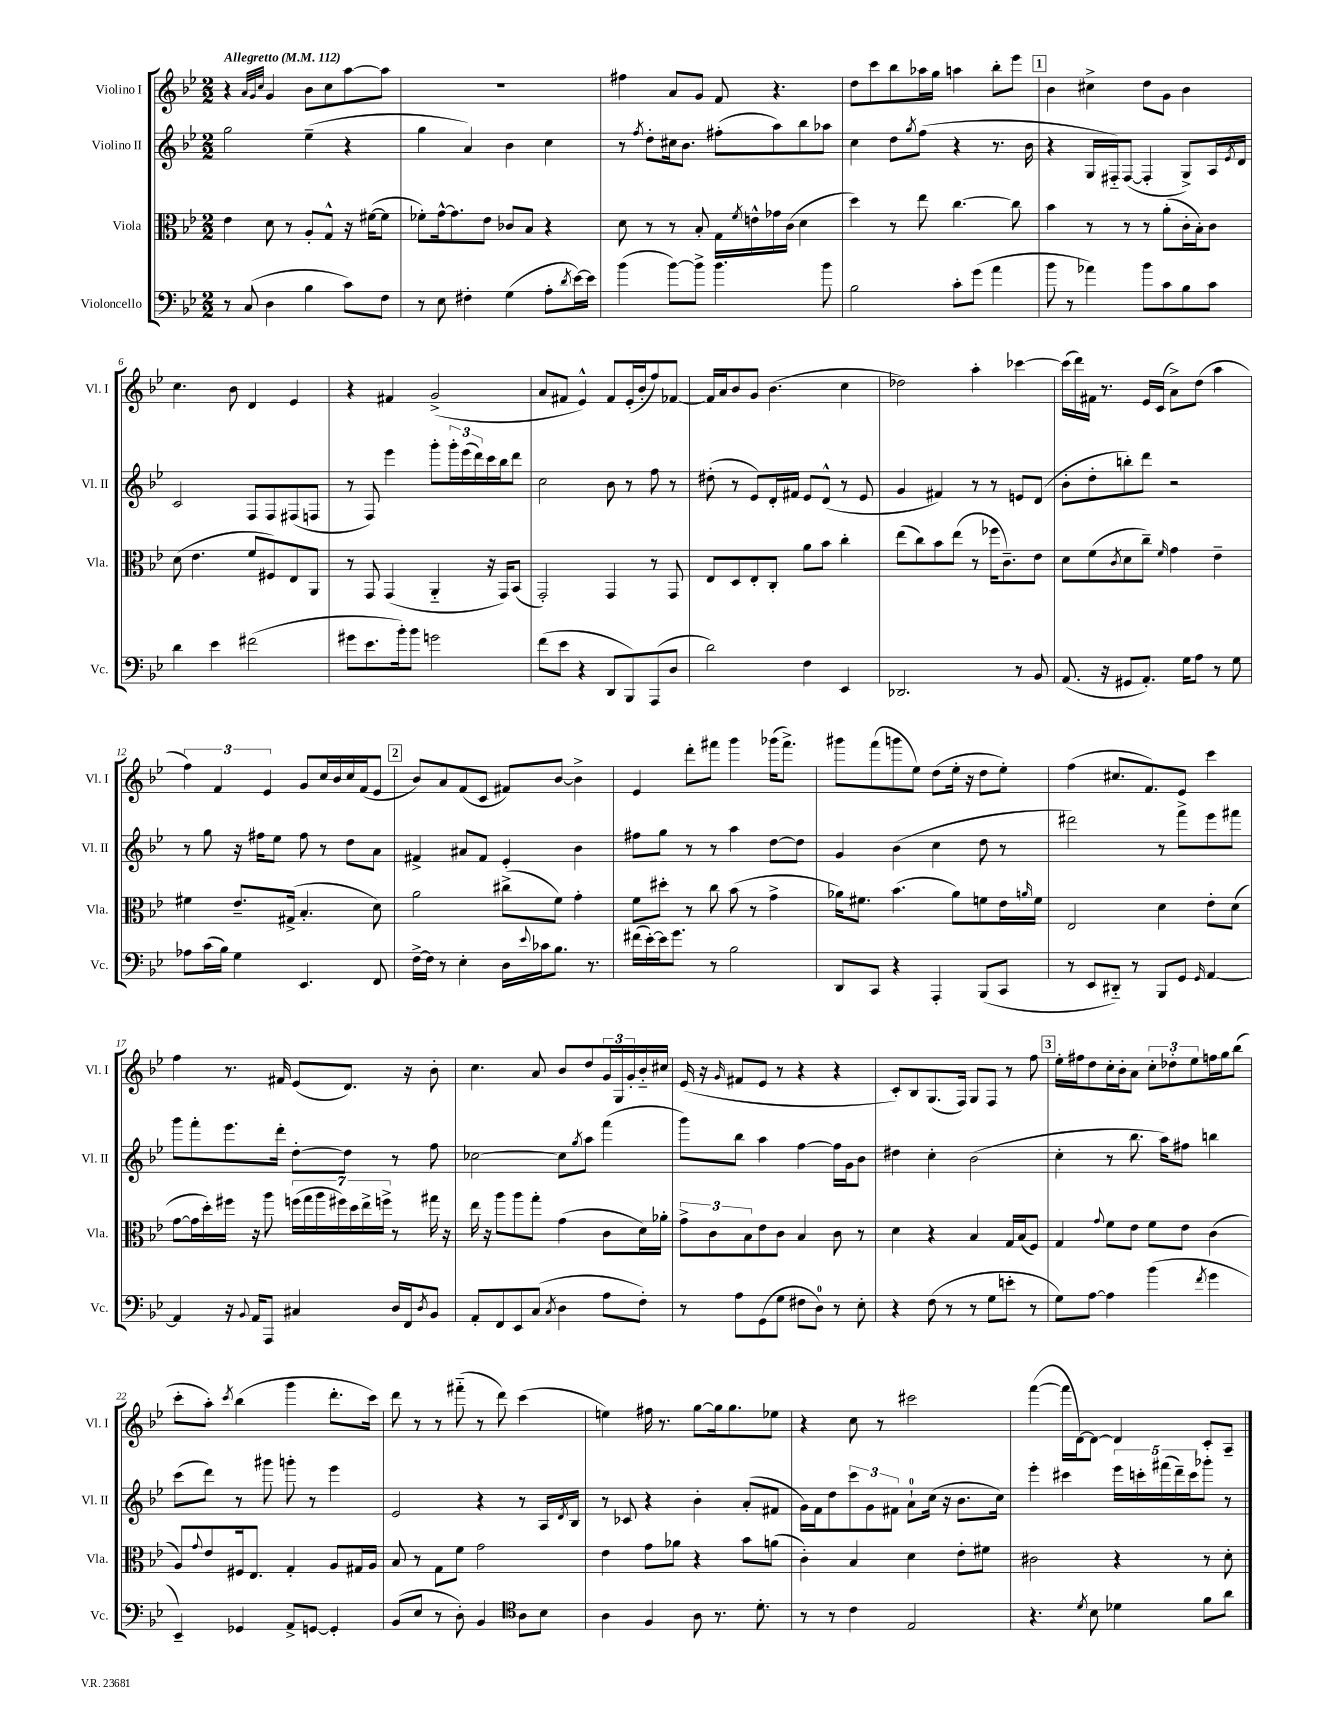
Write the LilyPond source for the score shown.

<<
\new StaffGroup <<
\new Staff = "s0" \with { instrumentName = "Violino I" shortInstrumentName = "Vl. I" } {
    \clef treble \key bes \major \numericTimeSignature \time 2/2 \tempo "Allegretto" 4 = 112
    r4 \grace { a'32 g'32 c''32 } g'4 bes'8 c''8 a''8~ a''8 |
    R1 |
    fis''4 a'8 g'8 f'8 r4. |
    d''8 c'''8 bes''8 aes''16 g''16 a''4 bes''8-. ees'''8 |
    \mark \markup { \box "1" } bes'4 cis''4-> d''8 g'8 bes'4 |
    c''4. bes'8 d'4 ees'4 |
    r4 fis'4 g'2->( |
    a'8 fis'8 ees'4-^) fis'8 ees'16-.( bes'16-. f''8) fes'8~ |
    fes'16 a'16 bes'8 g'8 bes'4.( c''4 |
    des''2) a''4-. ces'''4~ |
    ces'''16( d'''16) fis'16 r8. ees'16 c'16( a'8->) d''8( a''4 |
    \tuplet 3/2 { f''4) f'4 ees'4 } g'8 c''16 bes'16 c''16 f'16( ees'8 |
    \mark \markup { \box "2" } bes'8) a'8 f'8( c'8 fis'8) bes'8~ bes'4-> |
    ees'4 d'''8-. fis'''8 g'''4 ges'''16( fis'''8.->) |
    gis'''8 f'''8( g'''8 ees''8) d''8( ees''16-. r16 d''8 ees''8-.) |
    f''4( cis''8. f'8.) ees'8 c'''4 |
    f''4 r8. fis'16 ees'8( d'8.) r16 bes'8-. |
    c''4. a'8 bes'8 d''8 \tuplet 3/2 { g'16 g16 g'16-. } bes'16-_ cis''16 |
    ees'16( r16 \grace { g'16 } fis'8 ees'8 r8 r4 r4 |
    c'8-.) bes8 g8.( f16) g8 f8 r8 f''8 |
    \mark \markup { \box "3" } ees''16-. fis''16 d''8 c''16-. bes'16-. a'8 \tuplet 3/2 { c''8-. des''8-. ees''8 } f''16 g''16 bes''8( |
    c'''8-. a''8-.) \acciaccatura { c'''8 } bes''4( g'''4 d'''8.-. c'''16) |
    d'''8 r8 r8 fis'''8-_( r8 d'''8) c'''4( |
    e''4) fis''16 r8. g''8~ g''16 g''8. ees''8 |
    r4 c''8 r8 cis'''2 |
    f'''4~( f'''16 d'16~) d'8~ d'4 c'8-. a8-- \bar "|." |
}
\new Staff = "s1" \with { instrumentName = "Violino II" shortInstrumentName = "Vl. II" } {
    \clef treble \key bes \major \numericTimeSignature \time 2/2
    g''2 ees''4--( r4 |
    g''4 a'4) bes'4 c''4 |
    r8 \acciaccatura { f''8 } d''8-. cis''16 bes'8. fis''8-.( a''8) bes''8 aes''8 |
    c''4 d''8 \acciaccatura { g''8 } f''8( r4 r8. bes'16 |
    \mark \markup { \box "1" } r4 g16 fis16-_) fis8~( fis4-. g8->) a16 \acciaccatura { ees'8 } d'16 |
    c'2 f8 f8 fis8( f8 |
    r8 f8) ees'''4 g'''8-. \tuplet 3/2 { g'''16-. ees'''16( d'''16) } c'''16 bes''16 d'''8 |
    c''2 bes'8 r8 f''8 r8 |
    dis''8-.( r8 ees'8) d'16-. fis'16 ees'8 d'8-^( r8 ees'8 |
    g'4 fis'4) r8 r8 e'8 d'8( |
    bes'8-. d''8-. b''8-.) d'''8 r2 |
    r8 g''8 r16 fis''16 ees''8 fis''8 r8 d''8 a'8 |
    \mark \markup { \box "2" } fis'4-> ais'8 fis'8 ees'4-. bes'4 |
    fis''8 g''8 r8 r8 a''4 d''8~ d''8 |
    g'4 bes'4( c''4 d''8 r8 |
    dis'''2) r8 f'''8-> ees'''8 fis'''8 |
    g'''8 f'''8-. ees'''8. d'''16-. d''8~-. d''8 r8 f''8 |
    ces''2~ ces''8 \acciaccatura { g''8 } a''8 f'''4( |
    g'''8) bes''8 a''4 f''4~ f''16 g'16 bes'8 |
    dis''4 c''4-. bes'2( |
    \mark \markup { \box "3" } c''4-. r8 bes''8. a''16) fis''8 b''4 |
    c'''8( d'''8) r8 gis'''8 g'''8-. r8 ees'''4 |
    ees'2 r4 r8 a16 \acciaccatura { d'8 } bes16 |
    r8 ces'8 r4 bes'4-. a'8-.( fis'8 |
    g'16) f'16 d''8 \tuplet 3/2 { c'''8 g'8 fis'8 } a'8-0-! c''16( r16 bes'8. c''16) |
    ees'''4-. cis'''4 \tuplet 5/4 { ees'''16 c'''16-. fis'''16( d'''16--) c'''16 } ges'''8-. r8 \bar "|." |
}
\new Staff = "s2" \with { instrumentName = "Viola" shortInstrumentName = "Vla." } {
    \clef alto \key bes \major \numericTimeSignature \time 2/2
    ees'4 d'8 r8 a8-. g8-^ r16 fis'16~( fis'8 |
    fes'8-.) g'16~-^ g'8. ees'8 ces'8 bes8 r4 |
    d'8 r8 r8 bes8-. g16 \acciaccatura { f'8 } e'16-^ ges'16 c'16( d'4 |
    d''4) r8 ees''8 c''4.~ c''8 |
    \mark \markup { \box "1" } bes'4 r8 r8 r8 a'8-.( c'16-. bes16-.) c'8 |
    d'8( ees'4. f'8 fis8) ees8 a,8 |
    r8 g,8 g,4( a,4-_ r16 g,16) bes,8( |
    g,2-.) g,4 r8 g,8 |
    ees8 d8 ees8-. c8-. a'8 bes'8 c''4-. |
    ees''8( c''8) bes'8 ees''8( r8 fes''16 c'8.--) ees'8 |
    d'8 f'8( \acciaccatura { c'8 } d'8 c''8--) \grace { f'16 } g'4 ees'4-- |
    fis'4 ees'8.-- gis16->( bes4.-. d'8) |
    \mark \markup { \box "2" } a'2 cis''8->( f'8) g'4-. |
    f'8 dis''8-. r8 c''8 bes'8( r8 g'4-> |
    aes'16) fis'8. bes'4.( aes'8) f'8 ees'16 \grace { a'16 } f'16 |
    ees2 d'4 ees'8-. d'8( |
    g'8~ g'16 d''16-.) fis''16 r16 a''8 \tuplet 7/4 { f''16( g''16 a''16 fis''16) d''16 ees''16-> f''16-> } r8 gis''16 r16 |
    ees''16 r16 a''8 a''8 g''8-. g'4( c'8 d'16) aes'16-. |
    \tuplet 3/2 { g'8-> c'8 bes8 } ees'8 c'8 bes4 c'8 r8 |
    d'4 r4 bes4 g16 bes16( f8) |
    \mark \markup { \box "3" } g4 \appoggiatura { g'8 } f'8 ees'8 f'8 ees'8 c'4( |
    a8) \appoggiatura { g'8 } ees'8 fis16 ees8. g4-. a8 gis16 a16 |
    bes8 r8 g8 f'8 g'2 |
    ees'4 g'8 aes'8 r4 bes'8 a'8( |
    c'4-.) bes4 d'4 ees'8-. fis'8 |
    cis'2 r4 r8 d'8-. \bar "|." |
}
\new Staff = "s3" \with { instrumentName = "Violoncello" shortInstrumentName = "Vc." } {
    \clef bass \key bes \major \numericTimeSignature \time 2/2
    r8 c8( d4 bes4 c'8) f8 |
    r8 ees8 fis4-. g4( a8-. \acciaccatura { d'8 } ees'16~) ees'16 |
    bes'4( bes'8~) bes'8-> bes'4. bes'8 |
    bes2 c'8-. g'8( a'4 |
    \mark \markup { \box "1" } bes'8 r8 aes'4) bes'8 c'8 bes8 c'8 |
    d'4 ees'4 fis'2( |
    gis'8 ees'8. bes'16-.) bes'8 g'2 |
    f'8( ees'8 r4 d,8 bes,,8) a,,8( d8 |
    d'2) f4 ees,4 |
    des,2. r8 bes,8 |
    a,8.( r16 gis,8 a,8.-.) g16 a8 r8 g8 |
    aes8 c'16( bes16) g4 ees,4. f,8 |
    \mark \markup { \box "2" } f16~-> f16 r8 ees4-. d16 \appoggiatura { ees'8 } ces'16 bes8. r8. |
    fis'16( ees'16~-.) ees'16 g'8. r8 bes2 |
    d,8 c,8 r4 a,,4-. bes,,8( c,8 |
    r8 ees,8 dis,8-_) r8 bes,,8 g,8 \grace { g,16 } a,4~ |
    a,4 r16 \appoggiatura { bes,8 } a,16 a,,8 cis4 d16 f,16 \acciaccatura { d8 } bes,8 |
    a,8-. f,8 ees,8 c8( \acciaccatura { c8 } d4 a8 f8-.) |
    r8 a8 g,8( g8 fis8 d8-0) r8 ees8-. |
    r4 f8( r8 r8 g8 e'8-. r8 |
    \mark \markup { \box "3" } g8) a8~ a4 bes'4( \acciaccatura { f'8 } g'4 |
    ees,4--) ges,4 a,8-> g,8~ g,4-. |
    bes,8( ees8 r8 d8-.) bes,4 \clef tenor a8 bes8 |
    a4 f4 a8 r8. d'8.-. |
    r8 r8 c'4 ees2 |
    r4. \acciaccatura { d'8 } bes8 des'4 f'8 a'8 \bar "|." |
}
>>
>>
